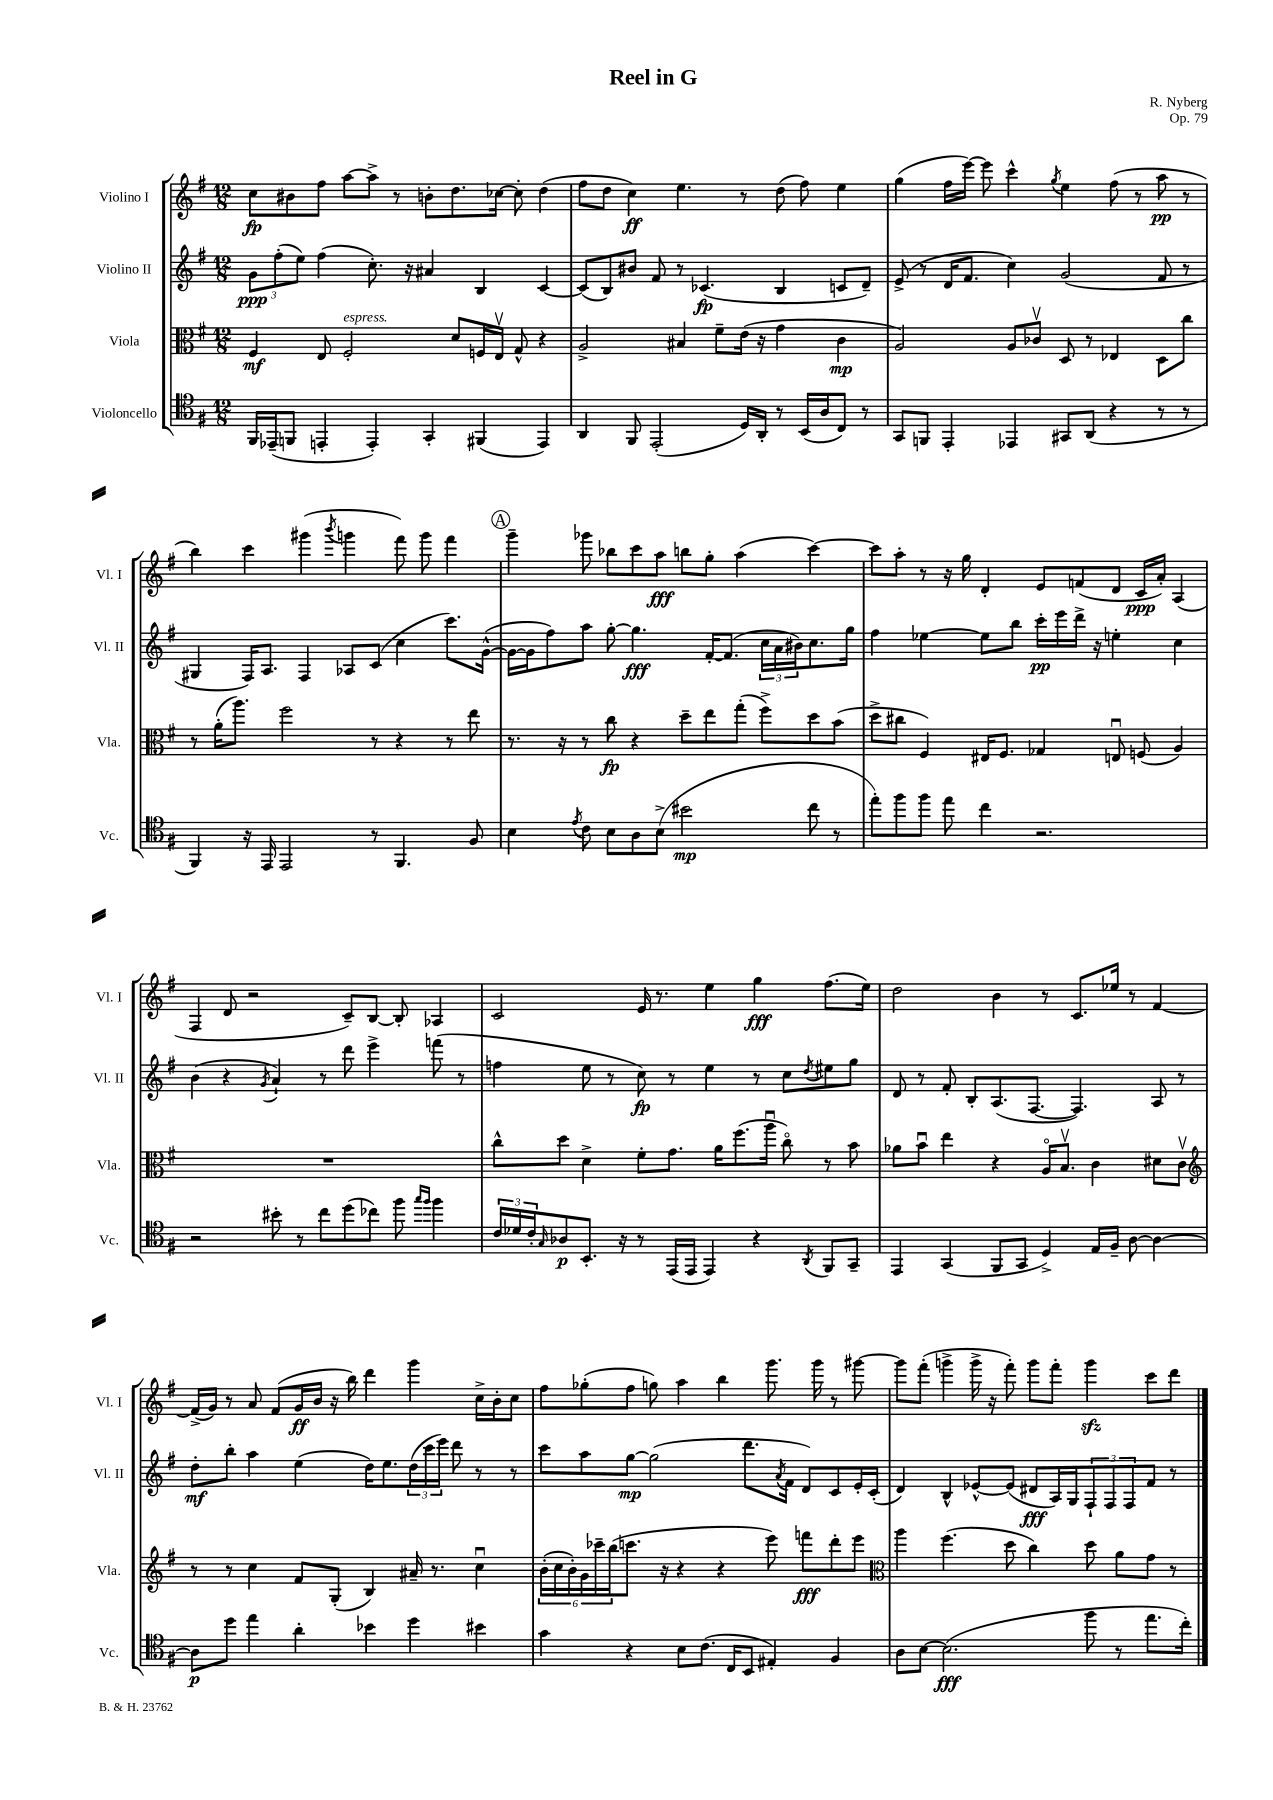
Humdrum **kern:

**kern	**kern	**kern	**kern
*staff4	*staff3	*staff2	*staff1
*clefC4	*clefC3	*clefG2	*clefG2
*k[f#]	*k[f#]	*k[f#]	*k[f#]
*M12/8	*M12/8	*M12/8	*M12/8
16FF#	4F#	12g	8cc
(16EE-~	.	.	.
.	.	(12ff#'	.
8FF	.	.	8b#
.	.	12ee)	.
4EE'	8E	(4ff#	8ff#
.	2F#'	.	[8aa
4EE')	.	8.cc')	8aa^]
.	.	.	8r
.	.	16r	.
4GG'	.	4a#	8b'
.	8d	.	8.dd
(4FF#	16F	4B	.
.	16Ev	.	[16cc-
.	8G^^	.	8cc-']
4EE)	4r	[4c	(4dd
=	=	=	=
4AA	2A^	(8c]	8ff#
.	.	8B)	8dd
8FF#	.	8b#	4cc)
(2EE'	.	8f#	.
.	4B#	8r	4.ee
.	.	(4.c-	.
.	8f#~	.	.
16D)	(16e	.	8r
16AA'	16r	.	.
8r	4g	4B	(8dd
(16BB	.	.	8ff#)
16A	.	.	.
8C)	4c	8c	4ee
8r	.	8d~)	.
=	=	=	=
8GG	2A)	(8e^	(4gg
8FF	.	8r	.
4EE'	.	16d	16ff#
.	.	8.f#	[16eee)
.	.	.	8eee]
4EE-	8A	4cc)	4ccc^^
.	8c-v	.	.
.	.	.	8qgg
8GG#	8D	(2g	4ee
(8AA	8r	.	.
4r	4E-	.	(8ff#
.	.	.	8r
8r	8D	8f#	8aa
8r	8cc	8r	8r
=	=	=	=
4FF#)	8r	4G#	4bb)
.	(16a'	.	.
.	8.aa)	.	.
16r	.	16F#)	4ccc
16EE	.	8.A	.
2EE	2ff#	.	.
.	.	4F#	(4ggg#
.	.	.	8qbbb
.	.	8A-	4ggg
8r	8r	(8c	.
4.FF#	4r	4cc	8fff#)
.	.	.	8ggg
.	8r	8.ccc)	4fff#
8F#	8ee	.	.
.	.	([16g^^	.
=	=	=	=
4B	8.r	16g_	4ggg~
.	.	16g]	.
.	.	8ff#)	.
.	16r	.	.
8qe	.	.	.
8c	8r	8aa	8ggg-
8B	8cc	[8gg'	8bb-
8A	4r	4.gg]	8ccc
(8B^	.	.	8aa
2b#	8dd~	.	8bb
.	8ee	[16f#'	8gg'
.	.	(8.f#]	.
.	(8gg'	.	(4aa
.	8ff#^)	24cc	.
.	.	24a	.
.	.	24b#)	.
8cc	8dd	8.cc	[4ccc)
8r	(8b	.	.
.	.	16gg	.
=	=	=	=
8ee')	8dd^	4ff#	8ccc]
8ff#	8cc#	.	8aa'
8ff#	4F#)	[4ee-	8r
8ee	.	.	16r
.	.	.	16gg
4cc	16E#	8ee-]	4d'
.	8.F#	.	.
.	.	8bb	.
2.r	4G-	16ccc'	8e
.	.	16eee	.
.	.	16ddd^	(8f
.	.	16r	.
.	8Eu	4ee'	8d
.	(8F	.	16c
.	.	.	16a')
.	4A)	4cc	(4A
=	=	=	=
2r	1.r	(4b	4F#
.	.	4r	8d
.	.	.	2r
.	.	8qg	.
8b#'	.	4a`)	.
8r	.	.	.
8cc	.	8r	.
(8dd	.	8ddd	8c~)
8cc-)	.	4eee^	[8B
8ff#	.	.	8B']
16qqgg	.	.	.
16qqff#	.	.	.
4ff#	.	(8fff	4A-
.	.	8r	.
=	=	=	=
24c	8cc^^	4ff	2c
24d-	.	.	.
24c'	.	.	.
16qqG	.	.	.
8A-	8dd	.	.
8.BB'	4d^	8ee	.
.	.	8r	.
16r	.	.	.
8r	8f#'	8cc)	16e
.	.	.	8.r
(16EE	8.g	8r	.
16EE	.	.	.
4EE)	.	4ee	4ee
.	16a	.	.
.	(8.ff#	.	.
4r	.	8r	4gg
.	16aau	.	.
.	8cco)	8cc	.
8qAA	.	8qdd	.
8FF#	8r	8ee#	(8.ff#
8GG~	8b	8gg	.
.	.	.	16ee)
=	=	=	=
4EE	8a-	8d	2dd
.	8bu	8r	.
(4GG	4ee	8f#'	.
.	.	8B'	.
8FF#	4r	(8.A	4b
8GG	.	.	.
.	.	[8.F#	.
4D^)	16Ao	.	8r
.	8.Bv	.	.
.	.	4.F#])	8.c
16E	4c	.	.
16F#~	.	.	16ee-
[8A	.	.	8r
4A_	8d#	8A	[4f#
.	8cv	8r	.
=	=	=	=
*	*clefG2	*	*
8A]	8r	8dd'	(16f#^]
.	.	.	16g)
8dd	8r	8bb'	8r
4ee	4cc	4aa	8a
.	.	.	(8f#
4a'	8f#	(4ee	16g
.	.	.	16b
.	(8G'	.	16r
.	.	.	16bb)
4b-	4B)	16dd)	4ddd
.	.	8.ee	.
4dd	16a#~	(24dd	4ggg
.	.	24ccc	.
.	8.r	.	.
.	.	24eee)	.
.	.	8ddd	.
4b#	4ccu	8r	16cc^
.	.	.	16b'
.	.	8r	8cc
=	=	=	=
4g	(24b'	8ccc	8ff#
.	24cc	.	.
.	24b')	.	.
.	24g	8aa	(8gg-'
.	24ccc-~	.	.
.	(24bb	.	.
4r	8.ccc	[8gg	8ff#
.	.	(2gg]	8gg)
.	16r	.	.
8B	4r	.	4aa
(8.c	.	.	.
.	4r	.	4bb
16C	.	.	.
8BB	.	8.ddd	.
4E#')	8eee)	.	8.ggg
.	.	8qa	.
.	.	16f#	.
.	8fff	8d)	.
.	.	.	16ggg
4F#	8ddd'	8c	8r
.	8eee	16e'	[8ggg#
.	.	(16c'	.
=	=	=	=
*	*clefC3	*	*
8A	4aa	4d)	8ggg#]
[8B	.	.	(8fff#'
(2.B]	(4.ff#	4B^^	4ggg^
.	.	[8e-^^	16ggg^
.	.	.	16r
.	8dd	(8e-]	8fff#')
.	4cc)	8d#	8ggg
.	.	16A)	8fff#'
.	.	16G	.
8ff#	8dd	12F#`	4ggg
.	.	12F#	.
8r	8a	.	.
.	.	12F#	.
8.ee	8g	8f#	8ccc
.	8r	8r	8ddd
16cc')	.	.	.
==	==	==	==
*-	*-	*-	*-
